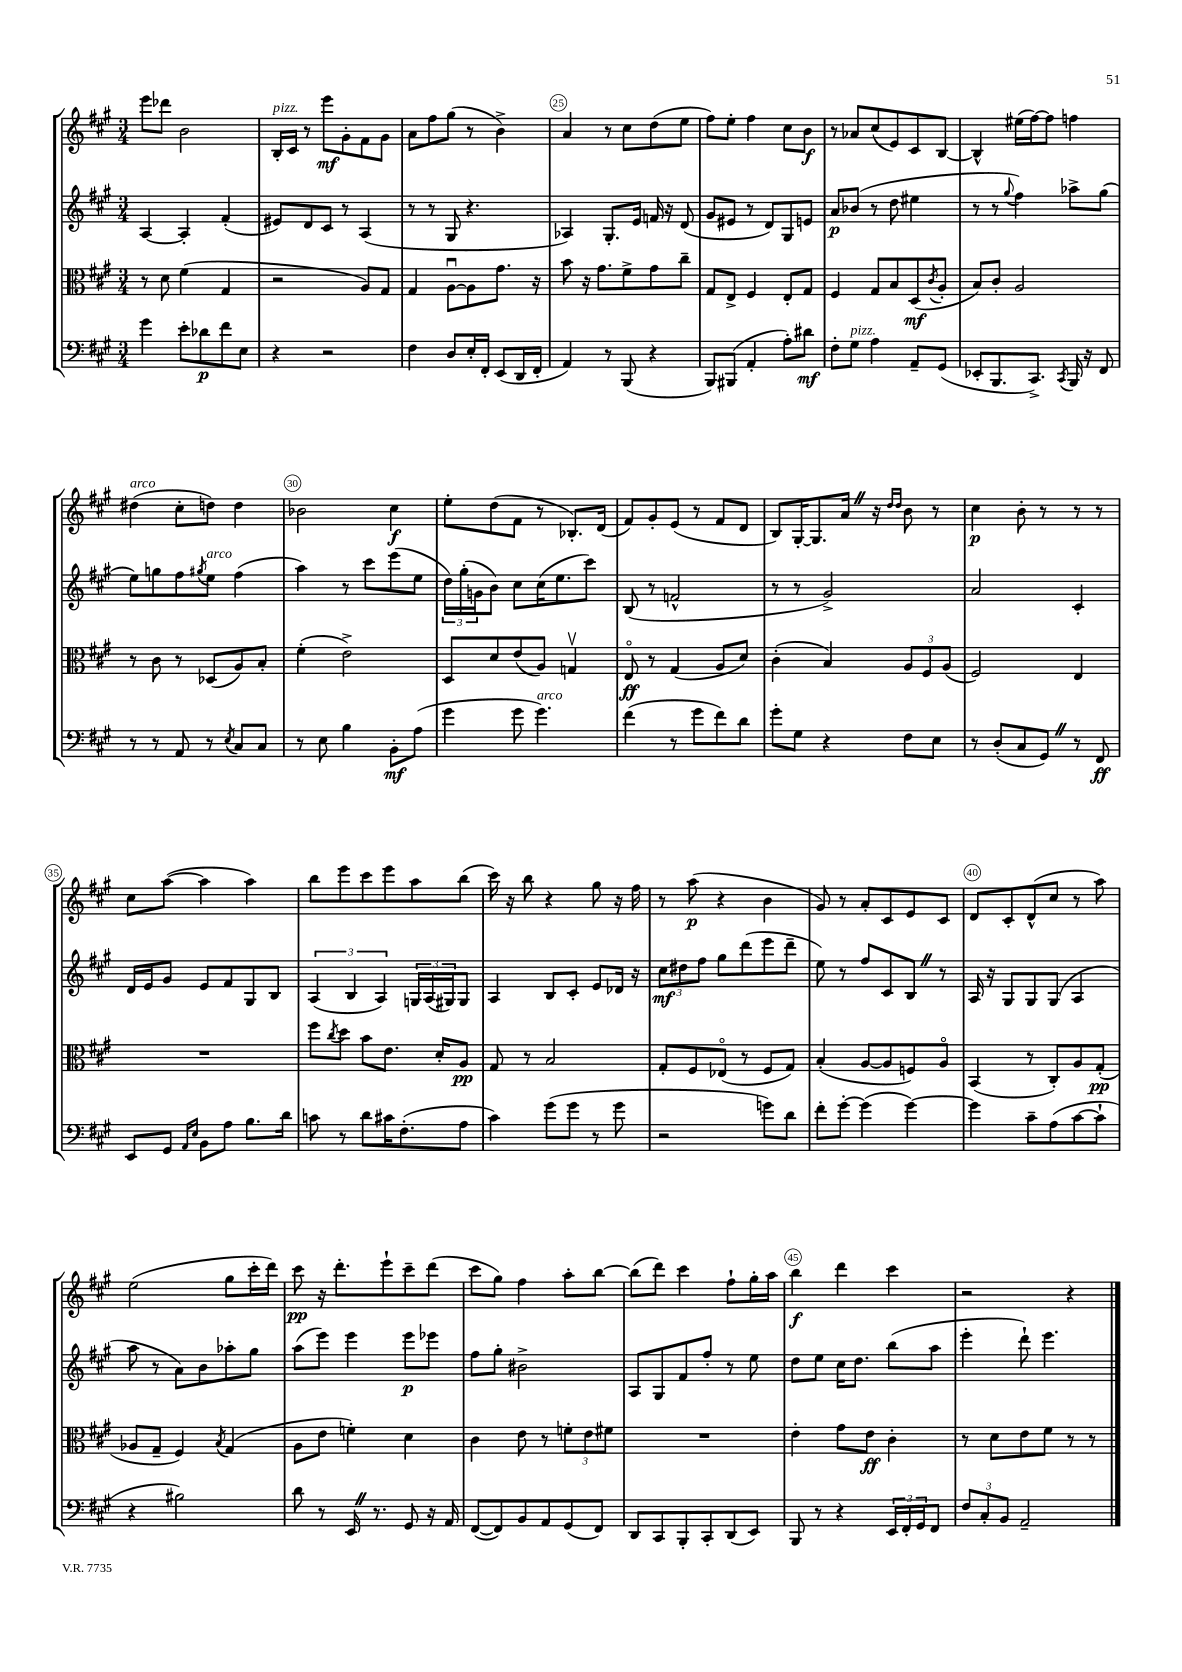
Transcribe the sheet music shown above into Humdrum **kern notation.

**kern	**kern	**kern	**kern
*staff4	*staff3	*staff2	*staff1
*clefF4	*clefC3	*clefG2	*clefG2
*k[f#c#g#]	*k[f#c#g#]	*k[f#c#g#]	*k[f#c#g#]
*M3/4	*M3/4	*M3/4	*M3/4
4g#\	8r	[4A/	8eee\L
.	8d\	.	8ddd-\J
8e'\L	(4f#\	4A'/]	2b\
8d-\	.	.	.
8f#\	4G#/	(4f#'/	.
8E\J	.	.	.
=	=	=	=
4r	2r	8e#/L)	16B'/LL
.	.	.	16c#/JJ
.	.	8d/	8r
2r	.	8c#/J	8eee\L
.	.	8r	8g#'\
.	8A/L)	(4A/	8f#\
.	8G#/J	.	8g#\J
=	=	=	=
4F#\	4G#/	8r	8a\L
.	.	8r	8ff#\
8D/L	[8Au\L	8G#/	(8gg#\J
16E'/L	8A\]	4.r	8r
16FF#'/JJ	.	.	.
(8EE/L	8.g#\J	.	4b^\)
16DD/L	.	.	.
16FF#'/JJ	16r	.	.
=	=	=	=
4AA/)	8b\	4A-/)	4a/
.	16r	.	.
.	8.g#\L	.	.
8r	.	8.G#'/L	8r
(8BBB/	8f#^\	.	8cc#\L
.	.	16e/Jk	.
4r	8g#\	16f/	(8dd\
.	.	16r	.
.	8cc#~\J	(8d/	8ee\J
=	=	=	=
8BBB/L)	8G#/L	8g#/L	8ff#\L)
(8BBB#/J	8E^/J	8e#/J	8ee'\J
4AA'/	4F#/	8r	4ff#\
.	.	8d/L)	.
8A'\L)	8E'/L	8G#/	8cc#\L
8d#\J	8G#/J	8e/J	8b\J
=	=	=	=
8F#'\L	4F#/	8a/L	8r
8G#\J	.	(8b-/J	8a-/L
4A\	8G#/L	8r	(8cc#/
.	8B/	8dd\	8e/)
8AA~/L	(8D/	4ee#\	8c#/
.	8qc#/	.	.
(8GG#/J	8A'/J	.	[8B/J
=	=	=	=
8EE-'/L	8B/L)	8r	4B^^/]
8.BBB/	8c#'/J	8r	.
.	.	8qqgg#/	.
.	2A/	4ff#\)	(16ee#\LL
8.CC#^/J)	.	.	[16ff#\J)
.	.	.	8ff#\]J
8qCC#/	.	.	.
16BBB/	.	8aa-^\L	4ff\
16r	.	.	.
8FF#/	.	(8gg#\J	.
=	=	=	=
8r	8r	8ee\L)	(4dd#\
8r	8c#\	8gg\	.
8AA/	8r	8ff#\	8cc#'\L
.	.	8qgg#/	.
8r	(8D-/L	8ee\J	8dd\J)
8qE/	.	.	.
8C#/L	8A/)	(4ff#\	4dd\
8C#/J	8B'/J	.	.
=	=	=	=
8r	(4f#'\	4aa\)	2b-\
8E\	.	.	.
4B\	2e^\)	8r	.
.	.	8ccc#\L	.
8BB'\L	.	(8eee\	4cc#\
(8A\J	.	8ee\J	.
=	=	=	=
4g#\	8D/L	24dd\LL)	8ee'\L
.	.	(24gg#'\	.
.	.	24g\J	.
.	8d/	8b\J)	(8dd\
8g#\	(8e/	8cc#\L	8f#\J
4.g#\)	8A/J)	(16cc#\K	8r
.	.	8.ee\	.
.	4Gv/	.	8.B-'/L)
.	.	8ccc#\J)	.
.	.	.	(16d/Jk
=	=	=	=
(4f#\	8Eo/	(8B/	8f#/L)
.	8r	8r	8g#'/
8r	(4G#/	2f^^/	(8e/J
8g#\L	.	.	8r
8f#\)	8A/L	.	8f#/L
8d\J	8d/J)	.	8d/J
=	=	=	=
8g#'\L	(4c#'\	8r	8B/L)
8G#\J	.	8r	[16G#'/K
.	.	.	8.G#/]
4r	4B/)	2g#^/)	.
.	.	.	16a/Jk
.	.	.	16r
.	.	.	16qqdd/LL
.	.	.	16qqdd/JJ
8F#\L	12A/L	.	8b\
.	12F#/	.	.
8E\J	.	.	8r
.	(12A/J	.	.
=	=	=	=
8r	2F#/)	2a/	4cc#\
(8D'/L	.	.	.
8C#/	.	.	8b'\
8GG#/J)	.	.	8r
8r	4E/	4c#'/	8r
8FF#/	.	.	8r
=	=	=	=
8EE/L	2.r	16d/LL	8cc#\L
.	.	16e/J	.
8GG#/J	.	8g#/J	([8aa\J
16qqAA/LL	.	.	.
16qqE/JJ	.	.	.
8BB\L	.	8e/L	4aa\]
8A\J	.	8f#/	.
8.B\L	.	8G#/	4aa\)
.	.	8B/J	.
16d\Jk	.	.	.
=	=	=	=
8c\	8ff#\L	(6A/	8bb\L
.	8qcc#/	.	.
8r	8dd\J	.	8eee\
.	.	6B/	.
8d\L	8b\L	.	8ccc#\
.	.	6A/)	.
16c#\K	8.e\J	.	8eee\
(8.F#'\	.	.	.
.	.	24G/LL	8aa\
.	.	(24A/	.
.	16d'/LK	.	.
.	.	24G#/J)	.
8A\J	8A/J	8G#/J	(8bb\J
=	=	=	=
4c#\)	8G#/	4A/	16ccc#\)
.	.	.	16r
.	8r	.	8bb\
(8g#\L	2B/	8B/L	4r
8g#\J	.	8c#'/J	.
8r	.	8e/L	8gg#\
8g#\	.	16d-/Jk	16r
.	.	16r	16ff#\
=	=	=	=
2r	8G#'/L	12cc#\L	8r
.	.	12dd#\	.
.	8F#/	.	(8aa\
.	.	12ff#\J	.
.	(8E-o/J	8gg#\L	4r
.	8r	(8ddd\	.
8g\L)	8F#/L	8eee\	4b\
8d\J	8G#/J)	8ddd~\J	.
=	=	=	=
8f#'\L	(4B'/	8ee\)	8g#/)
[8g#'\J	.	8r	8r
(4g#\]	[8A/L	8ff#/L	8a'/L
.	8A/]	8c#/	8c#/
[4g#\)	8F/)	8B/J	8e/
.	8Ao/J	8r	8c#/J
=	=	=	=
4g#\]	(4BB/	16A/	8d/L
.	.	16r	.
.	.	8G#/L	8c#'/
8c#~\L	8r	8G#/	(8d^^/
(8A\	8C#'/L)	(8G#/J	8cc#/J
[8c#\	8A/	4A/	8r
8c#`\]J	(8G#'/J	.	8aa\)
=	=	=	=
4r	8A-/L	8aa\	(2ee\
.	8G#~/J	8r	.
2B#\)	4F#/)	8a\L)	.
.	.	8b\	.
.	8qB/	.	.
.	(4G#/	8aa-'\	8gg#\L
.	.	8gg#\J	16ccc#'\L
.	.	.	16ddd\JJ)
=	=	=	=
8d\	8A\L	(8aa\L	8ccc#\
8r	8e\J	8eee\J)	16r
.	.	.	8.ddd'\L
16EE/	4f'\)	4eee\	.
8.r	.	.	.
.	.	.	8eee`\
8GG#/	4d\	8eee\L	8ccc#~\
16r	.	8eee-\J	(8ddd\J
16AA/	.	.	.
=	=	=	=
([8FF#/L	4c#\	8ff#\L	8ccc#\L
8FF#/])	.	8gg#'\J	8gg#\J)
8BB/	8e\	2b#^\	4ff#\
8AA/	8r	.	.
(8GG#/	12f'\L	.	8aa'\L
.	12e\	.	.
8FF#/J)	.	.	[8bb\J
.	12f#\J	.	.
=	=	=	=
8DD/L	2.r	8A/L	(8bb\]L
8CC#/	.	8G#/	8ddd\J)
8BBB'/	.	8f#/	4ccc#\
8CC#'/	.	8ff#'/J	.
(8DD/	.	8r	8ff#`\L
8EE/J)	.	8ee\	16gg#'\L
.	.	.	16aa\JJ
=	=	=	=
8BBB/	4e'\	8dd\L	4bb\
8r	.	8ee\J	.
4r	8g#\L	16cc#\LK	4ddd\
.	.	8.dd\J	.
.	8e\J	.	.
24EE/LL	4c#'\	(8bb\L	4ccc#\
24FF#'/	.	.	.
24GG#/J	.	.	.
8FF#/J	.	8aa\J	.
=	=	=	=
12F#/L	8r	4eee'\	2r
12C#'/	.	.	.
.	8d\L	.	.
12BB/J	.	.	.
2AA~/	8e\	8ddd`\)	.
.	8f#\J	4.eee\	.
.	8r	.	4r
.	8r	.	.
==	==	==	==
*-	*-	*-	*-
